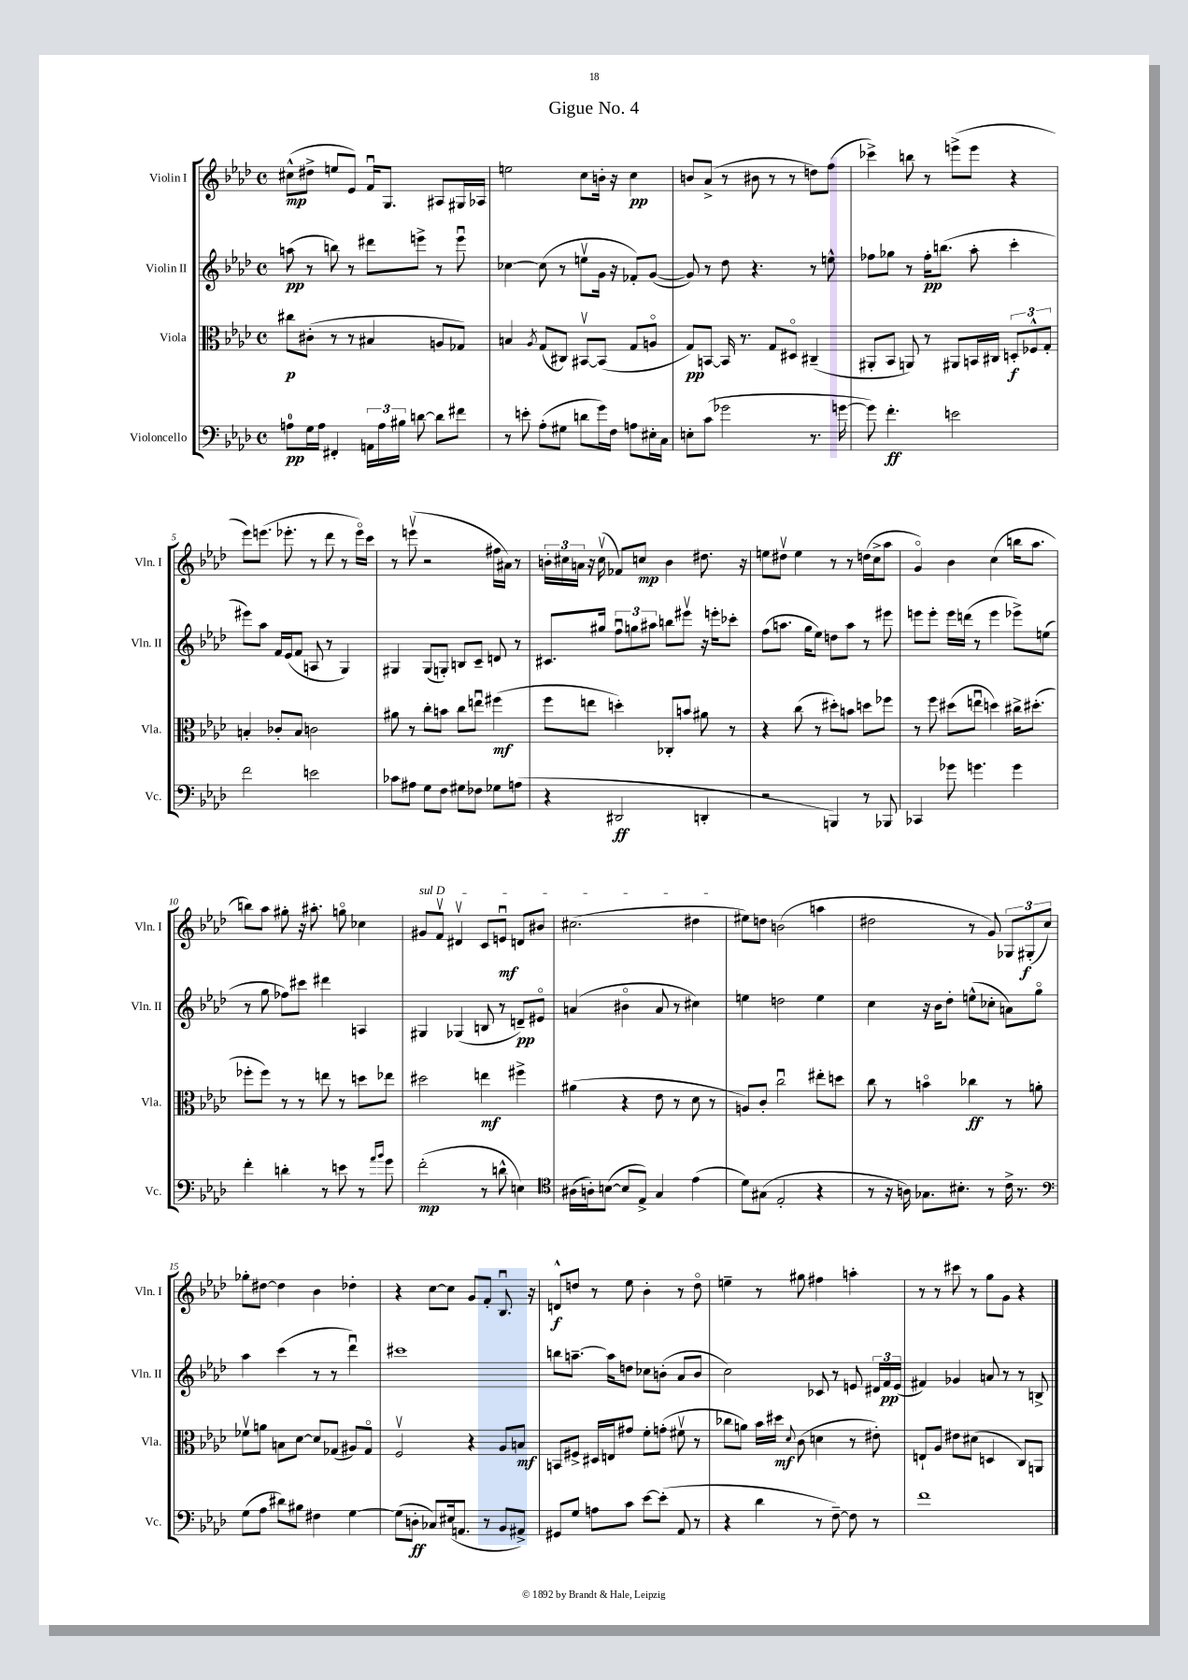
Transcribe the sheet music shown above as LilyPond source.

\header { title = "Gigue No. 4" }
<<
\new StaffGroup <<
\new Staff = "s0" \with { instrumentName = "Violin I" shortInstrumentName = "Vln. I" } {
    \clef treble \key aes \major \defaultTimeSignature \time 4/4
    \autoBeamOff cis''8[-^\mp( dis''8]-> e''8[ ees'8]) f'16[\downbow g8.] ais8[ gis16 aes16] |
    e''2 c''8[ b'16]-. r16 c''4\pp |
    b'8[ aes'8]->( r8 bis'8 r8 r8 d''8[) f''8]( |
    ces'''4->) b''8 r8 e'''8[->( e'''8] r4 |
    ees'''8[) e'''8.]( ees'''8.-. r8 des'''8 r8 ees'''16[\flageolet) c'''16] |
    r8 e'''8\upbow( r2 fis''16[ ais'16]) r8 |
    \tuplet 3/2 { b'16[-. cis''16 a'16] } r16 cis''16\upbow( fes'8[) c''8]\mp b'4 dis''8. r16 |
    e''8[ dis''8]\upbow e''4 r8 r8 d''16[( c''16-> aes''8] |
    g'4\flageolet) bes'4 c''4( b''16[ aes''8.] |
    b''8[) aes''8] gis''8-. r16 ais''8.-. g''8\flageolet ces''4 |
    \once \override TextSpanner.bound-details.left.text = \markup { \italic "sul D" } gis'8[\startTextSpan f'8]\upbow dis'4\upbow c'8[ e'8]\downbow\mf d'8[ bis'8] |
    cis''2.( dis''4\stopTextSpan |
    eis''8[) d''8] b'2( a''4 |
    dis''2 r8 g'8) \tuplet 3/2 { ges8[ gis8-.\f( c''8]) } |
    ges''8[-. dis''8]~ dis''4 bes'4 des''4-. |
    r4 c''8[~ c''8] g'8[ f'8]-. bes8.\downbow r16 |
    d'8[-^\f d''8] r8 ees''8 bes'4-. r8 d''8\flageolet |
    e''4-- r8 gis''8 fis''4 a''4-. |
    r8 r8 cis'''8 r8 g''8[ g'8] r4 \bar "|." |
}
\new Staff = "s1" \with { instrumentName = "Violin II" shortInstrumentName = "Vln. II" } {
    \clef treble \key aes \major \defaultTimeSignature \time 4/4
    \autoBeamOff a''8\pp( r8 b''8) r8 dis'''8[ e'''8]-> r8 e'''8\downbow |
    ces''4~ ces''8( r8 e''8[\upbow g'16] r16 fes'8[-.) g'8]~( |
    g'8) r8 des''8 r4. r8 e''8-^ |
    fes''8[ ges''8] r8 fes''16[-.\pp b''8.]( aes''8-. c'''4-. |
    eis'''8[) aes''8] f'16[ ees'16( f'8] a8 r8 g4) |
    gis4 gis8[( g8]-.) b8[ c'8]-- d'8 r8 |
    cis'8.[ gis''16] \tuplet 3/2 { f''8[\downbow g''8 ais''8] } b''8[ eis'''8]\upbow r16 e'''16[-. ces'''8]-. |
    f''8[( a''8.] g''16[ ees''8]) d''8[ a''8] r8 eis'''8 |
    e'''8[ e'''8]-. e'''16[ d'''16]( r8 e'''4 ees'''8[->) e''8]( |
    r8 g''8 fes''8[) cis'''8] dis'''4 a4 |
    gis4 ges4( b8 r8 d'8[--\pp) eis'8]\flageolet |
    a'4( bis'4\flageolet a'8 r8 cis''4) |
    e''4 d''2 e''4 |
    c''4 r16 bes'16[ des''8]-. e''8[-^( ces''8]-. a'8[) g''8]\flageolet |
    aes''4 c'''4( r8 r8 des'''4\downbow) |
    cis'''1 |
    b''8[ a''8.]~-- a''16[ d''8] ces''8[ b'8]-.( aes'8[ b'8] |
    c''2) ces'8 r8 e'8 \tuplet 3/2 { dis'16[ f'16\pp e'16]( } |
    fis'4) ges'4 a'8 r8 r8 b8-> \bar "|." |
}
\new Staff = "s2" \with { instrumentName = "Viola" shortInstrumentName = "Vla." } {
    \clef alto \key aes \major \defaultTimeSignature \time 4/4
    \autoBeamOff cis''8[\p cis'8]-.( r8 r8 bis4 a8[ ges8]) |
    b4 \acciaccatura { aes8 } g8[( cis8]) bis,8[~\upbow bis,8]( g8[ a8]\flageolet |
    g8[\pp) b,8]~ b,16 r8. g8[ dis8]\flageolet cis4--( |
    ais,8[-. bes,8] a,8) r8 ais,8[ b,16 cis16] \tuplet 3/2 { d8[-.\f fes8-^ g8]-. } |
    b4-. ces'8[-. b8] c'2 |
    ais'8 r8 c''8[-. b'8] c''8[ e''8]\downbow fis''4\mf( |
    f''8[ e''8] d''4-.) ces8[-. b'8] ais'8 r8 |
    r4 c''8( r8 dis''8[-.) b'8] d''8[ fes''8] |
    r8 f''8 dis''8[( e''8]\downbow d''4) cis''16[-> dis''8.]-.( |
    fes''8[-. fes''8]) r8 r8 e''8 r8 d''8[ ees''8] |
    dis''2 e''4\mf fis''4-> |
    ais'4( r4 ees'8 r8 des'8 r8 |
    a8[) c'8]-. c''2\downbow eis''8[-. d''8] |
    c''8 r8 b'4\flageolet ces''4\ff r8 a'8-. |
    fes'8[\upbow a'8] b8[ des'8]~ des'8[ ges8]( ais8[) ges8]\flageolet |
    f2\upbow r4 aes8[ b8]\mf |
    b,8[ fis8]-> dis16[ e16 gis'8] f'8[-. g'8]-.( fis'8\upbow r8 |
    ces''8[ a'8]) bes'16[ dis''16]\mf \appoggiatura { des'8 } c'8( d'4 r8 eis'8-.) |
    e8[-! aes8] eis'8[ dis'8]( d4 c8[) a,8] \bar "|." |
}
\new Staff = "s3" \with { instrumentName = "Violoncello" shortInstrumentName = "Vc." } {
    \clef bass \key aes \major \defaultTimeSignature \time 4/4
    \autoBeamOff a8[-0\pp g16 a16] fis,4-. \tuplet 3/2 { a,16[ a16 bis16] } d'8~ d'8[ fis'8] |
    r8 e'8-. aes8[-.( gis8] d'8[ g'16) f16] a8[ eis16-. c16] |
    e8[-. c'8]( ges'2 r8. g'16~ |
    g'8) f'4.-.\ff e'2 |
    f'2 e'2 |
    ces'8[ ais8] g8[ f8] gis8[ fes8] ges8[ a8]( |
    r4 dis,2\ff d,4-. |
    r2 b,,4) r8 bes,,8 |
    ces,4 ges'8 g'4. g'4 |
    f'4-. d'4-. r8 e'8 r8 \grace { aes'16[ bes'16] } g'8 |
    f'2-.\mp( r8 d'8-^ e4) |
    \clef tenor ais16[( a16-.) b8]~( b8[ ees8]->) g4 ees'4( |
    des'8[) gis8]( ees2-. r4 |
    r8 r16 a16) ges8.[ bis8.]-. r8 c'16-> r8. |
    \clef bass g8[( aes8] dis'8[) bis8] fis4 g4~ |
    g8[( d8]-.\ff ces8[) eis16( a,8.] r8 bes,8[ ais,8]->) |
    gis,8[ g8] a8[ c'8] ees'8[~ ees'8]-.( aes,8 r8 |
    r4 des'4 r8 f8~--) f8 r8 |
    f'1 \bar "|." |
}
>>
>>
